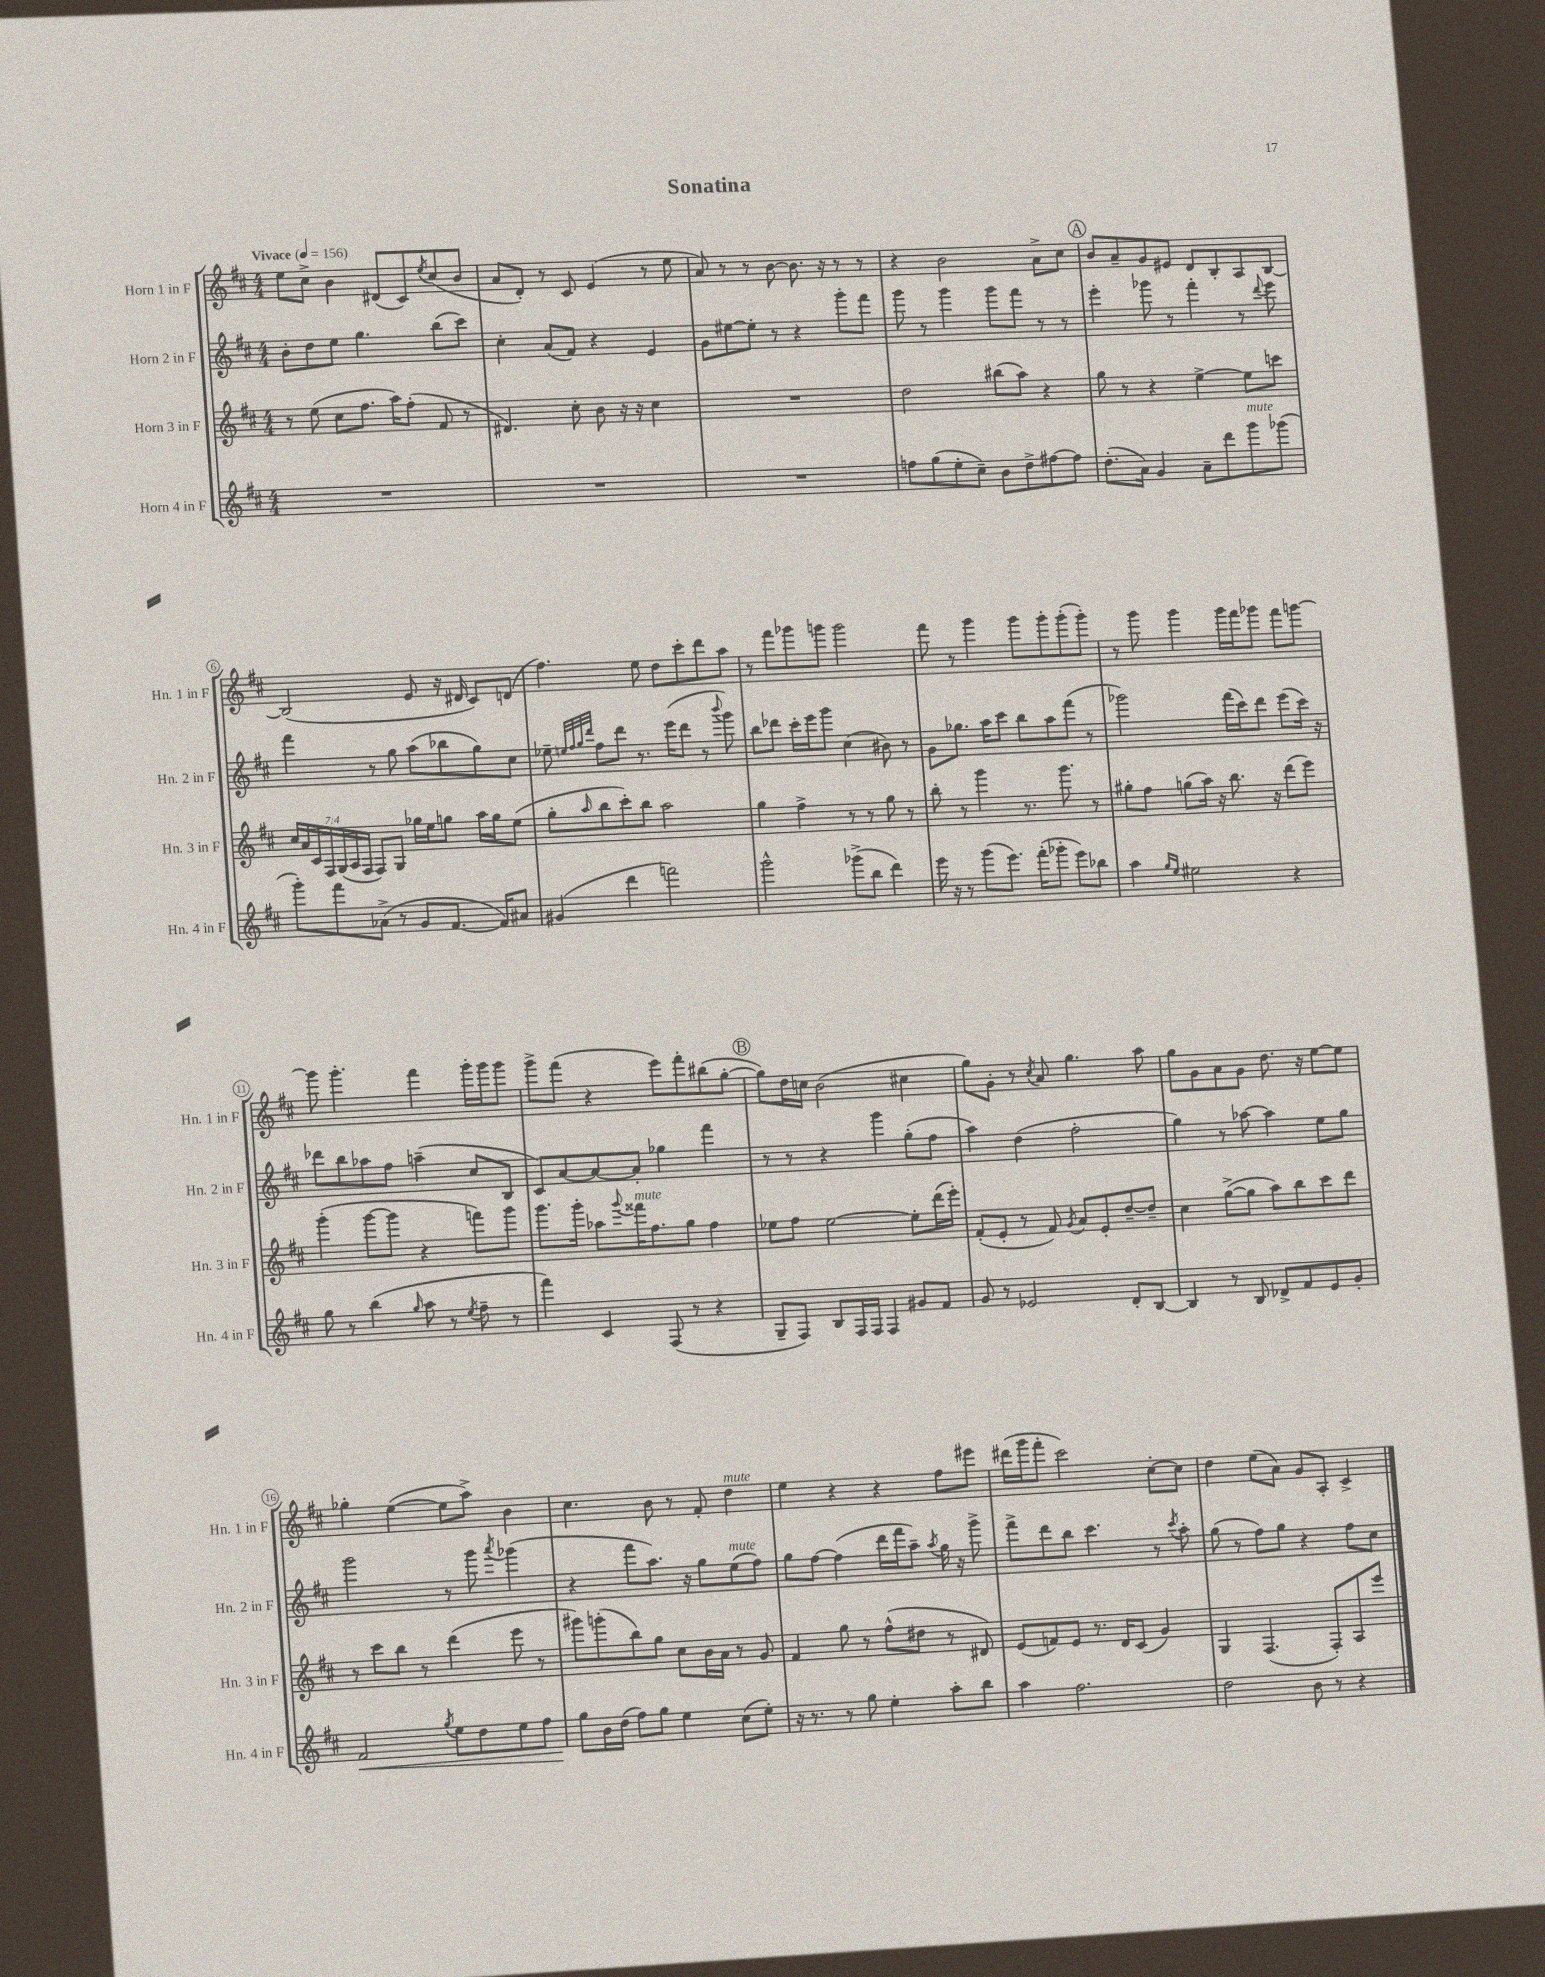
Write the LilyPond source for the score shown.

\header { title = "Sonatina" }
<<
\new StaffGroup <<
\new Staff = "s0" \with { instrumentName = "Horn 1 in F" shortInstrumentName = "Hn. 1 in F" } {
    \clef treble \key d \major \numericTimeSignature \time 4/4 \tempo "Vivace" 4 = 156
    e''8 cis''8-> b'4 dis'8( cis'8) \acciaccatura { e''8 } cis''8( b'8 |
    a'8 d'8-.) r8 cis'8 e'4( r8 e''8 |
    a'8) r8 r8 b'8~ b'8. r16 r8 r8 |
    r4 b'2 a'8-> cis''8 |
    \mark \markup { \circle "A" } b'8 a'8-- g'8 eis'8 d'8 b8-. a8 b8~ |
    b2( e'8 r16 dis'16 cis'8) d'8( |
    fis''4.) e''8 d''8 cis'''8-. d'''8 a''8 |
    r8 fis'''8 ges'''8 g'''8 g'''2 |
    fis'''8 r8 g'''4 g'''8 g'''8-. g'''8-.( g'''8-.) |
    r8 g'''8 g'''4 g'''16 fis'''16 ges'''8 fis'''8 g'''8~ |
    g'''8 g'''4.-. fis'''4 g'''16-. g'''16 g'''8 |
    g'''8-> fis'''8( r4 e'''8) fis'''8-. bis''8( g''8~-. |
    \mark \markup { \circle "B" } g''8) d''16 c''16 b'2( cis''4 |
    g''8) g'8-. r8 \acciaccatura { cis''8 } a'8 g''4. a''8 |
    g''8 g'8 a'8 g'8 d''8. r16 e''8~ e''8 |
    ges''4-. e''4~( e''8 a''8->) b'4 |
    cis''4. b'8 r8 fis'8-. d''4^\markup { \italic "mute" } |
    e''4 r4 r4 fis''8 eis'''8 |
    dis'''16( g'''16 fis'''8-. cis'''2) cis''8~-. cis''8 |
    d''4 e''8( a'8) g'8 a8-. cis'4-> \bar "|." |
}
\new Staff = "s1" \with { instrumentName = "Horn 2 in F" shortInstrumentName = "Hn. 2 in F" } {
    \clef treble \key d \major \numericTimeSignature \time 4/4
    b'8-. d''8 e''8 g''4. b''8( cis'''8) |
    cis''4-. a'8( fis'8) r4 e'4 |
    g'8 eis''8~ eis''8-. r8 r4 g'''8-. fis'''8 |
    g'''8 r8 g'''4 g'''8 fis'''8 r8 r8 |
    \mark \markup { \circle "A" } e'''4-. ges'''8 r8 fis'''4-. r8 \appoggiatura { d'''8 } e'''8 |
    fis'''4 r8 g''8 a''8( bes''8 g''8) cis''8 |
    ees''8-- \grace { e''32 fis''32 g''32 d'''32 } fis''8 d'''8 r8. e'''16( d'''8 r8 \appoggiatura { b'''8 } g'''8) |
    b''8 des'''8 cis'''16-. e'''16 g'''8 cis''4( bis'8) r8 |
    g'8 ges''8. a''16 cis'''8 b''8 a''8 fis'''8( r8 |
    ges'''2) fis'''16( cis'''16) d'''8 e'''8( cis'''16) r16 |
    des'''8 b''8 aes''8 fis''8 a''4--( cis''8 b8 |
    cis'8) a'8~ a'8~ a'8-. ges''4 fis'''4 |
    \mark \markup { \circle "B" } r8 r8 r4 g'''4 g''8-.( fis''8 |
    a''4) d''4( fis''2-. |
    g''4) r8 aes''8~ aes''4 e''8 g''8 |
    g'''2 r8 g'''8 \acciaccatura { a'''8 } ges'''4( |
    r4 fis'''8 a''8.) r16 g''8 e''8^\markup { \italic "mute" }( fis''8) |
    g''8 fis''8~ fis''4( d'''16 fis'''16 a''8--) \acciaccatura { a''8 } g''16 r16 g'''8-> |
    fis'''8-> d'''8 b''8 cis'''4. r8 \acciaccatura { cis'''8 } a''8-. |
    g''8( r8 fis''8) g''8 r4 fis''8 cis''8 \bar "|." |
}
\new Staff = "s2" \with { instrumentName = "Horn 3 in F" shortInstrumentName = "Hn. 3 in F" } {
    \clef treble \key d \major \numericTimeSignature \time 4/4 \override Staff.TupletNumber.text = #tuplet-number::calc-fraction-text
    r8 e''8( cis''8 fis''8. a''16) fis''8-.( fis'8 r8 |
    dis'4.) cis''8-. b'8 r16 r16 cis''4 |
    R1 |
    d''2 bis''8( a''8) r4 |
    \mark \markup { \circle "A" } g''8 r8 r4 e''4~-> e''8 c'''8 |
    \tuplet 7/4 { cis''16 a'16 cis'16 fis16 g16( a16 fis16 } fis8) g8 ges''16 e''16 g''8 a''16 g''16 e''8( |
    g''8-. \grace { a''16 } b''8 cis'''8-.) b''8 a''2 |
    g''4 fis''4-> r8 r8 g''8 r8 |
    b''8-. r8 g'''4 r8. g'''8. r8 |
    gis''8-. fis''8 g''8( a''16) r16 b''8. r16 d'''8( e'''8) |
    g'''4-.( g'''8~ g'''8 r4 f'''8) g'''8 |
    g'''8. g'''16-. aes''8 \appoggiatura { g'''8 } fisis'''16^\markup { \italic "mute" } fis''8. g''8 fis''4 |
    \mark \markup { \circle "B" } ees''8 fis''8 ees''2~ ees''8-. d'''16( e'''16-.) |
    fis'8-.( e'8-. r8 fis'8) \acciaccatura { g'8 } a'8 e'8-. d''8~-- d''8-- |
    cis''4 g''8~->( g''8 a''8) b''8 cis'''8 d'''8 |
    r8 cis'''8 b''8 r8 d'''4( e'''8 r8 |
    gis'''8) g'''8-.( b''8) g''8 cis''8 b'16 a'16 r8 g'8 |
    fis'4 g''8 r8 fis''8-^( dis''8 r8 dis'8) |
    e'8( f'8) e'8 r8. d'16 cis'8( g'4) |
    g4 fis4.( fis8-.) a8 e'''8 \bar "|." |
}
\new Staff = "s3" \with { instrumentName = "Horn 4 in F" shortInstrumentName = "Hn. 4 in F" } {
    \clef treble \key d \major \numericTimeSignature \time 4/4
    R1 |
    R1 |
    R1 |
    f''8 g''8( e''8-. cis''8--) b'8 d''8-> fis''8~ fis''8 |
    \mark \markup { \circle "A" } d''8.-.( a'16) g'4 a'8-- d'''8 g'''8^\markup { \italic "mute" } ges'''8( |
    g'''8-.) fis'''8 aes'8->( r8 g'8 fis'8.~ fis'16) ais'8 |
    gis'4( d'''4 f'''2) |
    g'''2-^ ges'''8->( b''8 d'''4) |
    e'''16 r16 r8 g'''8( e'''8.) fis'''16-.( ges'''8-. e'''8) bes''8 |
    a''4 \grace { g''16 e''16 } eis''2 r4 |
    g''8 r8 b''4( \grace { g''16 } a''8 r8 \acciaccatura { e''8 } fis''8-- r8 |
    fis'''4) cis'4 fis8( r8 r4 |
    \mark \markup { \circle "B" } g8-- fis8) b8 fis16 fis16 fis4 gis'8 fis'8 |
    g'8 r8 ees'2 d'8-. b8~ |
    b4 r8 b8 des'8-> fis'8 e'8 g'8-. |
    fis'2\< \acciaccatura { g''8 } e''8 d''8 e''8 fis''8 |
    g''8\! b'16 d''16( fis''8) g''8 e''4 cis''8( e''8-.) |
    r16 r8. r8 g''8 e''4-. a''8-. b''8 |
    a''4 fis''2. |
    d''2 b'8 r8 r4 \bar "|." |
}
>>
>>
\layout { \context { \Score \override BarNumber.stencil = #(make-stencil-circler 0.1 0.3 ly:text-interface::print) } }
